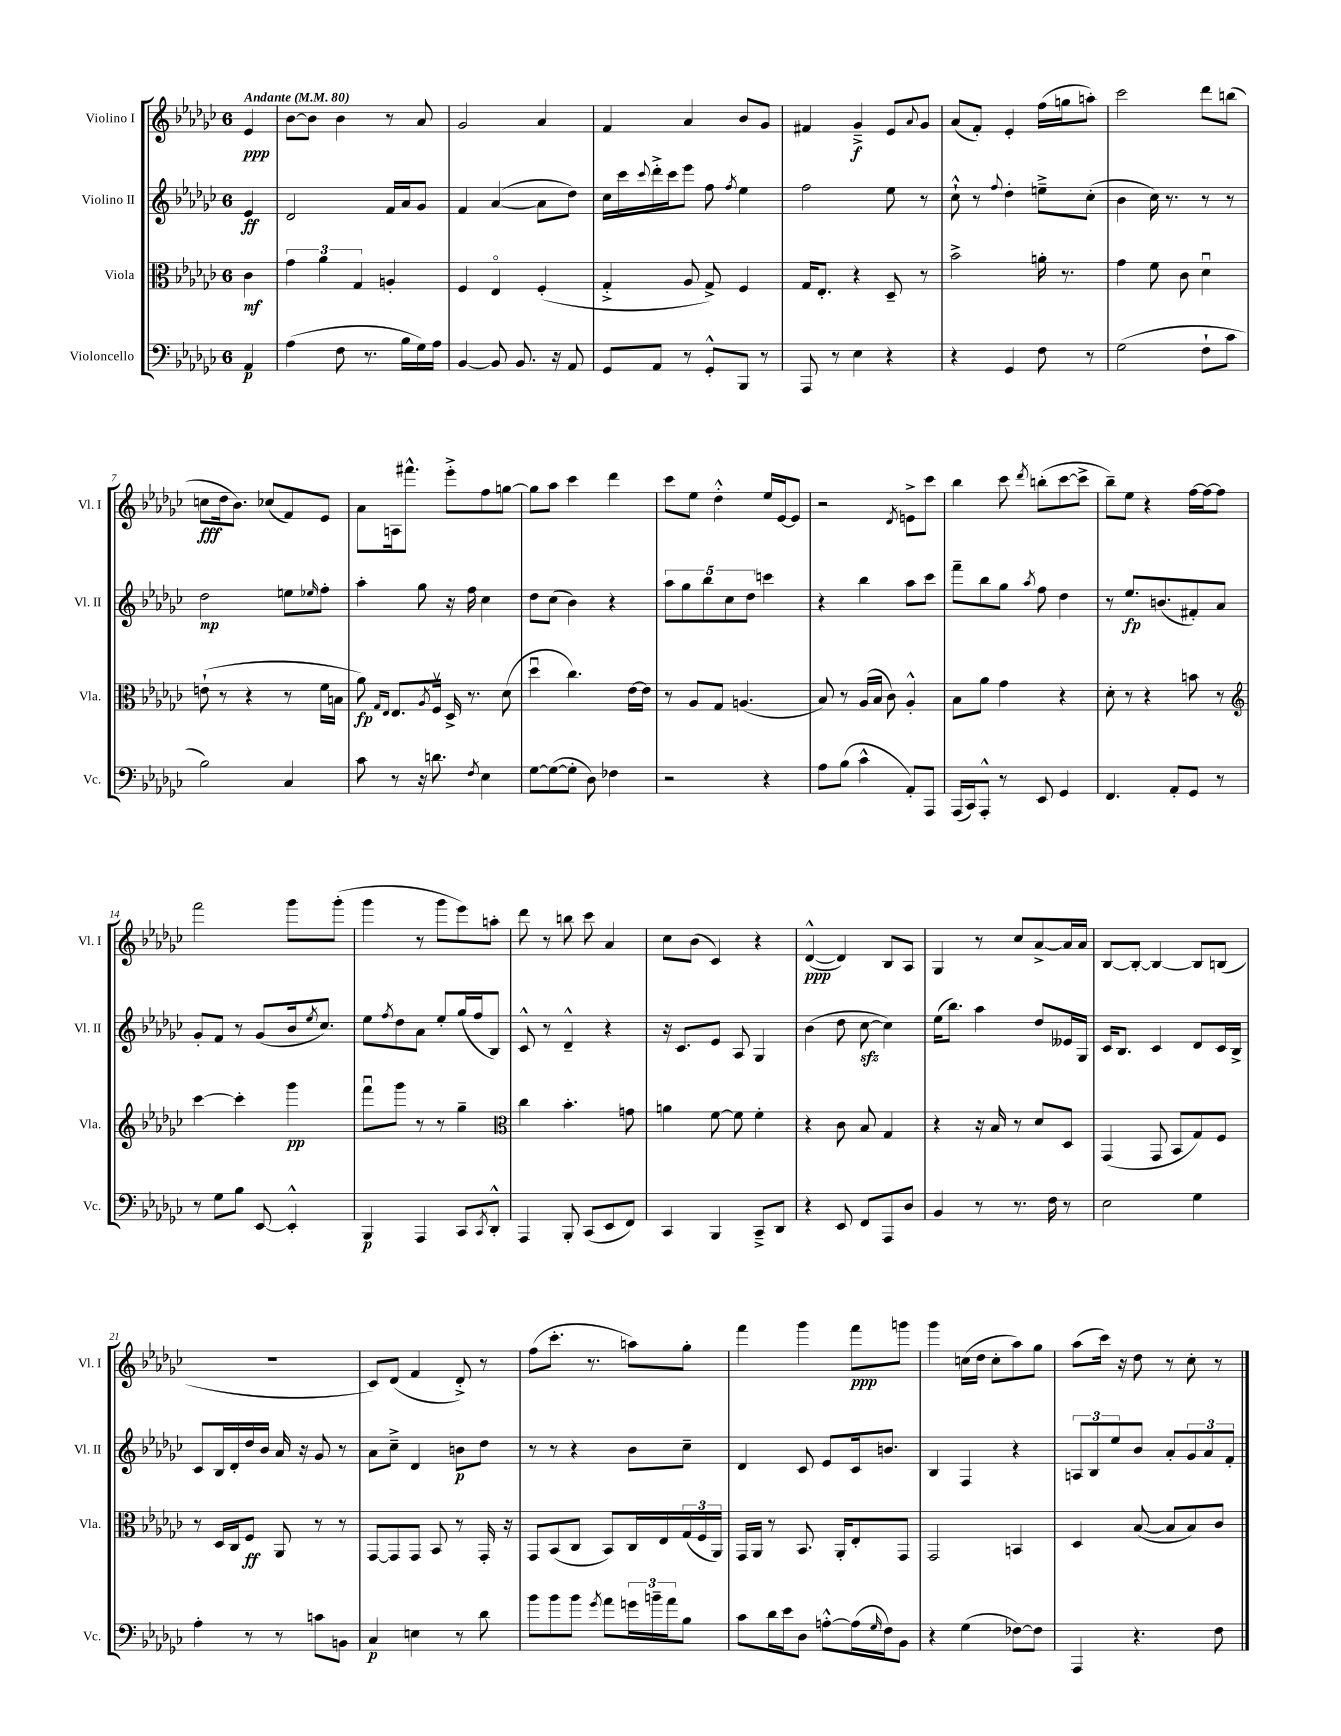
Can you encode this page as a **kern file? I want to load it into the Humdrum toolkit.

**kern	**kern	**kern	**kern
*staff4	*staff3	*staff2	*staff1
*clefF4	*clefC3	*clefG2	*clefG2
*k[b-e-a-d-g-c-]	*k[b-e-a-d-g-c-]	*k[b-e-a-d-g-c-]	*k[b-e-a-d-g-c-]
*M6/8	*M6/8	*M6/8	*M6/8
*MM80	*MM80	*MM80	*MM80
4AA-	4c-	4e-	4e-
=	=	=	=
(4A-	6g-	2d-	[8b-
.	.	.	8b-]
.	6a-	.	.
8F	.	.	4b-
.	6G-	.	.
8.r	.	.	.
.	4A'	16f	8r
16B-	.	16a-	.
16G-)	.	8g-	8a-
16A-	.	.	.
=	=	=	=
[4BB-	4F	4f	2g-
8BB-]	4E-o	([4a-	.
8.BB-	.	.	.
.	(4F'	8a-]	4a-
16r	.	.	.
8AA-	.	8dd-)	.
=	=	=	=
8GG-	4G-'^	16cc-	4f
.	.	16ccc-	.
.	.	8qqccc-	.
8AA-	.	16ddd-'^	.
.	.	16ccc-	.
8r	8A-	8eee-	4a-
8GG-'^^	8G-^)	8ff	.
.	.	8qff	.
8BBB-	4F	4ee-	8b-
8r	.	.	8g-
=	=	=	=
8AAA-	16G-	2ff	4f#
.	8.E-'	.	.
8r	.	.	.
4E-	4r	.	4g-~^
4r	8D-~	8ee-	8e-
.	.	.	8qqa-
.	8r	8r	8g-
=	=	=	=
4r	2b-^	8cc-`^^	(8a-
.	.	8r	8f')
.	.	8qqff	.
4GG-	.	4dd-'	4e-'
8F	16a'	8ee~^	(16ff
.	8.r	.	16gg
8r	.	(8cc-'	8aa')
=	=	=	=
(2G-	4g-	4b-	2ccc-
.	8f	16cc-)	.
.	.	8.r	.
.	8c-	.	.
8F`	4d-u	8r	8ddd-
8c-	.	8r	(8bb
=	=	=	=
2B-)	(8e`	2dd-	8cc
.	8r	.	16dd-
.	.	.	8.b-)
.	4r	.	.
.	.	.	(8cc-
4C-	8r	8ee	8f)
.	.	16qqee-	.
.	16f	8ff'	8e-
.	16B	.	.
=	=	=	=
8c-	8a-)	4aa-'	8a-
.	16qqG-	.	.
.	16qqE-	.	.
8r	8.E-	.	16A
.	.	.	8.fff#^^
16r	.	8gg-	.
.	8qA-	.	.
8.d	16Fv	.	.
.	16D-^	16r	8eee-'^
.	8.r	16ff	.
8qF	.	.	.
4E-	.	4cc-	8ff
.	(8d-	.	[8gg
=	=	=	=
[8G-	4dd-u	8dd-	8gg]
(8G-_	.	(8cc-	8aa-
8G-']	4.cc-)	4b-)	4ccc-
8D-)	.	.	.
4F-	.	4r	4ddd-
.	[16e-	.	.
.	16e-]	.	.
=	=	=	=
2r	8r	10aa-	8ccc-
.	.	10gg-	.
.	8A-	.	8ee-
.	.	10bb-	.
.	8G-	.	4dd-'^^
.	.	10cc-	.
.	(4.A	.	.
.	.	10dd-	.
4r	.	4ccc	16ee-
.	.	.	[16e-
.	.	.	8e-]
=	=	=	=
8A-	8B-)	4r	2r
(8B-	8r	.	.
4c-^^	(16A-	4bb-	.
.	16B-	.	.
.	8c-)	.	.
.	.	.	8qd-
8AA-')	4A-'^^	8aa-	8e^
8AAA-	.	8ccc-	8ccc-
=	=	=	=
(16AAA-	8B-	8fff~	4bb-
16CC-)	.	.	.
8AAA-'^^	8a-	8bb-	.
8r	4g-	8gg-	8ccc-
.	.	8qaa-	8qddd-
8EE-	.	8ff	(8bb'
4GG-	4r	4dd-	[8ccc-
.	.	.	8ccc-^]
=	=	=	=
4.FF	8d-'	8r	8bb-~)
.	8r	8.ee-	8ee-
.	4r	.	4r
.	.	(8.b	.
8AA-'	.	.	.
8GG-	8b	8f#')	[16ff
.	.	.	16ff_
8r	8r	8a-	8ff]
=	=	=	=
*	*clefG2	*	*
8r	[4ccc-	8g-'	2fff
8G-	.	8f	.
8B-	4ccc-']	8r	.
[8EE-	.	(8g-	.
4EE-'^^]	4ggg-	16b-	8ggg-
.	.	8qee-	.
.	.	8.cc-)	.
.	.	.	(8ggg-'
=	=	=	=
4BBB-	8fffu	8ee-	4ggg-
.	.	8qff	.
.	8ggg-	8dd-	.
4AAA-	8r	8a-	8r
.	8r	8ee-'	8ggg-
8CC-	4gg-~	(16gg-	8eee-)
.	.	16ff	.
8qCC-	.	.	.
8DD-'^^	.	8B-)	8aa'
=	=	=	=
*	*clefC3	*	*
4AAA-	4cc-	8c-^^	8ddd-
.	.	8r	8r
8BBB-'	4.b-'	4d-~^^	8bb
(8CC-	.	.	8ccc-
8EE-	.	4r	4a-
8FF)	8g	.	.
=	=	=	=
4CC-	4a	16r	8cc-
.	.	8.c-	.
.	.	.	(8b-
4BBB-	[8f	8e-	4c-)
.	8f]	8A-	.
8CC-~^	4f'	4G-	4r
8DD-	.	.	.
=	=	=	=
4r	4r	(4b-	([4d-^^
8EE-	8c-	8dd-	4d-])
8FF	8B-	[8cc-	.
8AAA-	4G-	4cc-])	8B-
8D-	.	.	8A-
=	=	=	=
4BB-	4r	(16ee-	4G-
.	.	8.bb-)	.
8r	16r	4aa-	8r
.	16B-	.	.
8.r	8r	.	8cc-
.	8d-	8dd-	[8a-^
16F	.	.	.
8r	8D-	16e--	16a-]
.	.	16G-	16a-
=	=	=	=
2E-	(4GG-	16c-	[8B-
.	.	8.B-	.
.	.	.	8B-'_
.	8GG-	4c-	4B-_
.	8BB-	.	.
4G-	8G-)	8d-	8B-]
.	8F	16c-	(8B
.	.	16B-^	.
=	=	=	=
4A-'	8r	8c-	2.r
.	16D-	16B-	.
.	16C-	16d-'	.
8r	8F	16dd-	.
.	.	16b-	.
8r	8AA-	16a-	.
.	.	16r	.
8c	8r	8g-	.
8BB	8r	8r	.
=	=	=	=
4C-	[8GG-	8a-	8c-)
.	8GG-]	8cc-~^	(8d-
4E	8GG-	4d-	4f
.	8BB-	.	.
8r	8r	8b	8d-'^)
8d-	16GG-'	8dd-	8r
.	16r	.	.
=	=	=	=
8b-	8GG-	8r	(8ff
8b-	(8BB-	8r	8.ccc-'
8b-	8C-	4r	.
.	.	.	8.r
8qg-	.	.	.
8a-	8BB-)	.	.
24g	16C-	8b-	8aa)
24b~	.	.	.
.	16E-	.	.
24a-	.	.	.
8B-	(24G-	8cc-~	8gg-'
.	24F	.	.
.	24AA-)	.	.
=	=	=	=
8c-	16GG-	4d-	4fff
.	16AA-	.	.
16d-	8r	.	.
16e-	.	.	.
8D-	8.BB-	8c-	4ggg-
[8A'^^	.	8e-	.
.	16AA-'	.	.
(16A]	8E-'	16c-	8fff
16qqG-	.	.	.
16F)	.	8.b	.
8BB-	8GG-	.	8ggg
=	=	=	=
4r	2GG-	4B-	4ggg-
(4G-	.	4F	(16cc
.	.	.	16dd-
.	.	.	8cc'
[8F-)	4BB	4r	8aa-)
8F-]	.	.	8gg-
=	=	=	=
4AAA-	4D-	12A	(8aa-
.	.	12B-	.
.	.	.	16ccc-)
.	.	12ee-	.
.	.	.	16r
4.r	([8B-	8b-	8dd-
.	8B-]	8a-'	8r
.	8B-)	12g-	8cc-'
.	.	12a-	.
8F	8c-	.	8r
.	.	12f'	.
==	==	==	==
*-	*-	*-	*-
